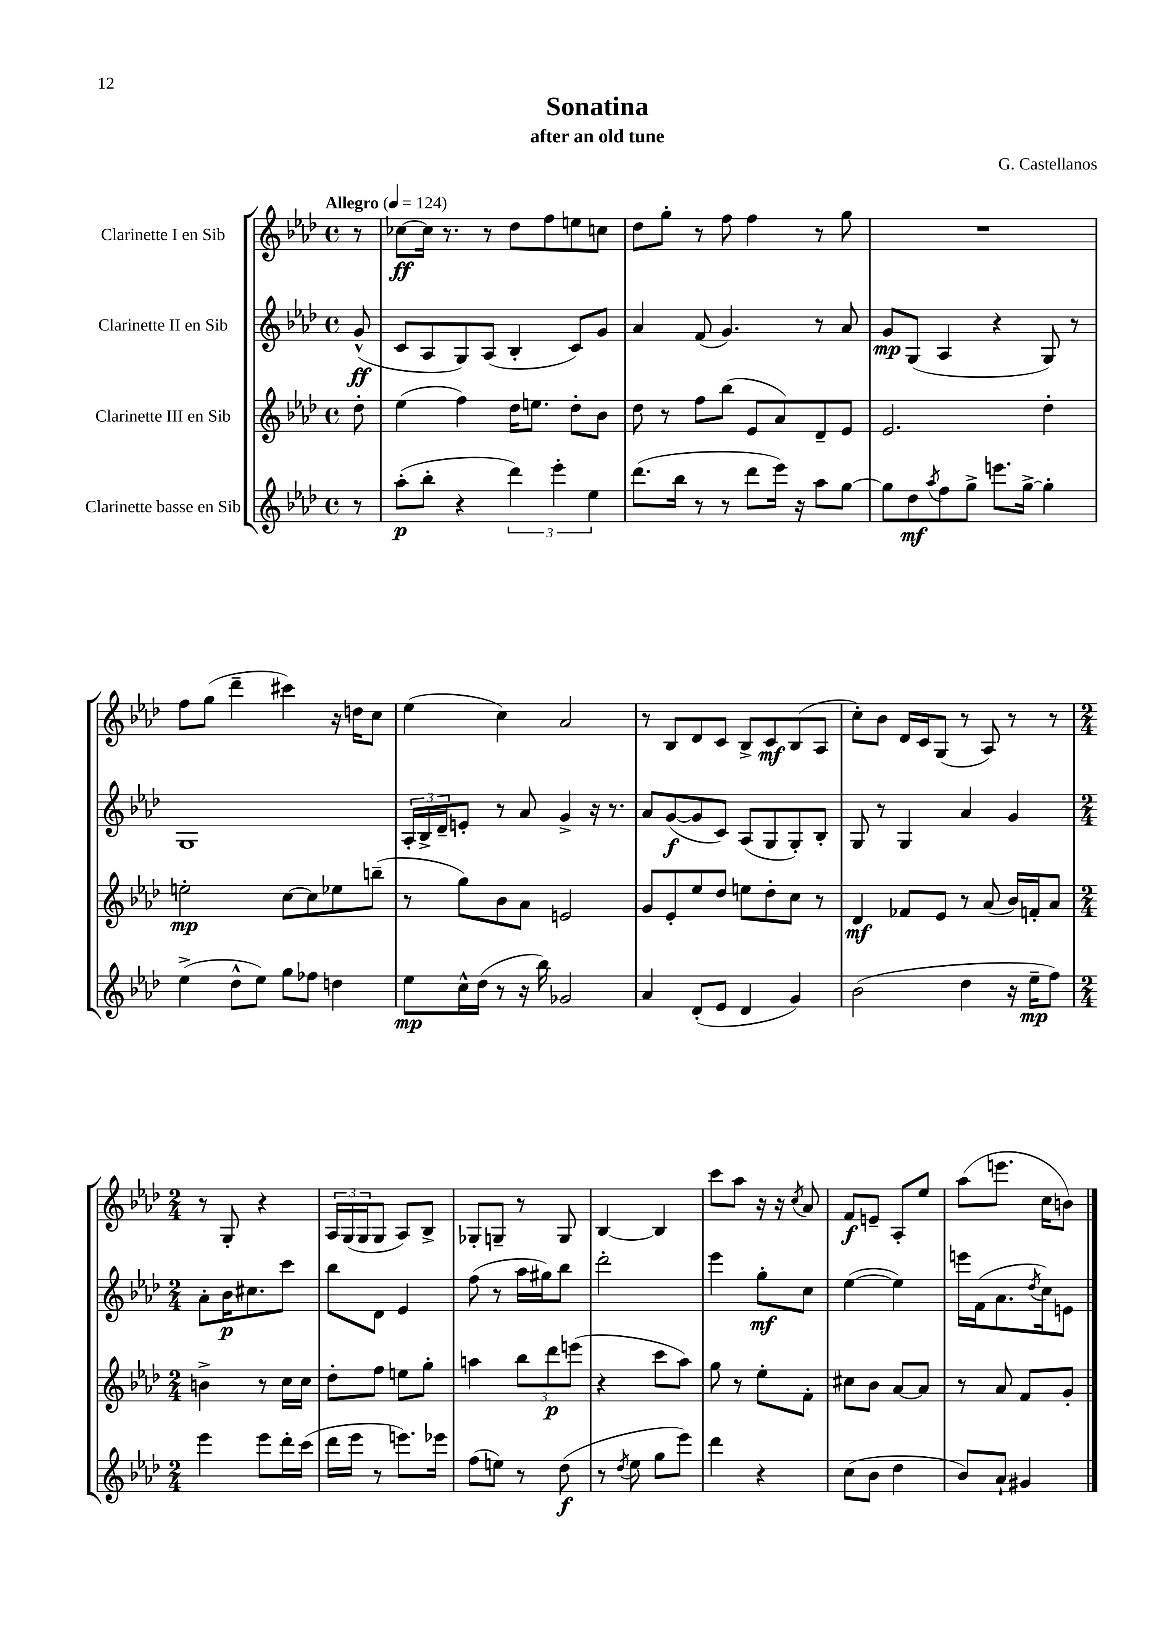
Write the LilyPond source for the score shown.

\header { title = "Sonatina" composer = "G. Castellanos" subtitle = "after an old tune" }
<<
\new StaffGroup <<
\new Staff = "s0" \with { instrumentName = "Clarinette I en Sib" } {
    \clef treble \key aes \major \defaultTimeSignature \time 4/4 \partial 8 \tempo "Allegro" 4 = 124
    r8 |
    ces''8~\ff ces''16 r8. r8 des''8 f''8 e''8 c''8 |
    des''8 g''8-. r8 f''8 f''4 r8 g''8 |
    R1 |
    f''8 g''8( des'''4-- cis'''4) r16 d''16 c''8 |
    ees''4( c''4) aes'2 |
    r8 bes8 des'8 c'8 bes8-> c'8\mf bes8( aes8 |
    c''8-.) bes'8 des'16 c'16 g8( r8 aes8) r8 r8 |
    \numericTimeSignature \time 2/4 r8 g8-. r4 |
    \tuplet 3/2 { aes16 g16( g16 } g8 aes8) bes8-> |
    ges8-. g8-- r8 g8 |
    bes4~ bes4 |
    c'''8 aes''8 r16 r16 \acciaccatura { c''8 } aes'8 |
    f'8\f e'8-- aes8-. ees''8 |
    aes''8( e'''8. c''16 b'8) \bar "|." |
}
\new Staff = "s1" \with { instrumentName = "Clarinette II en Sib" } {
    \clef treble \key aes \major \defaultTimeSignature \time 4/4 \partial 8
    g'8-^\ff( |
    c'8 aes8 g8) aes8( bes4-. c'8) g'8 |
    aes'4 f'8( g'4.) r8 aes'8 |
    g'8\mp g8( aes4 r4 g8) r8 |
    g1 |
    \tuplet 3/2 { aes16-. bes16-> des'16-- } e'8-. r8 aes'8 g'4-> r16 r8. |
    aes'8 g'8~\f( g'8 c'8) aes8( g8 g8-.) bes8-. |
    g8 r8 g4 aes'4 g'4 |
    \numericTimeSignature \time 2/4 aes'8-. bes'16\p cis''8. c'''8 |
    bes''8 des'8 ees'4 |
    f''8( r8 aes''16 gis''16) bes''8 |
    des'''2-. |
    ees'''4 g''8-.\mf c''8 |
    ees''4~( ees''4) |
    e'''16 f'16( aes'8. \acciaccatura { des''8 } c''16) e'8 \bar "|." |
}
\new Staff = "s2" \with { instrumentName = "Clarinette III en Sib" } {
    \clef treble \key aes \major \defaultTimeSignature \time 4/4 \partial 8
    des''8-. |
    ees''4( f''4) des''16 e''8. des''8-. bes'8 |
    des''8 r8 f''8 bes''8( ees'8 aes'8) des'8-- ees'8 |
    ees'2. des''4-. |
    e''2-.\mp c''8~ c''8 ees''8 b''8--( |
    r8 g''8) bes'8 aes'8 e'2 |
    g'8 ees'8-. ees''8 des''8 e''8 des''8-. c''8 r8 |
    des'4\mf fes'8 ees'8 r8 aes'8( bes'16) f'16-. aes'8 |
    \numericTimeSignature \time 2/4 b'4-> r8 c''16 c''16 |
    des''8-. f''8 e''8 g''8-. |
    a''4 \tuplet 3/2 { bes''8 des'''8\p e'''8( } |
    r4 c'''8 aes''8) |
    g''8 r8 ees''8-. f'8-. |
    cis''8 bes'8 aes'8~ aes'8 |
    r8 aes'8 f'8 g'8-. \bar "|." |
}
\new Staff = "s3" \with { instrumentName = "Clarinette basse en Sib" } {
    \clef treble \key aes \major \defaultTimeSignature \time 4/4 \partial 8
    r8 |
    aes''8-.\p( bes''8-. r4 \tuplet 3/2 { des'''4) ees'''4-. ees''4 } |
    des'''8.( bes''16 r8 r8 des'''8 ees'''16) r16 aes''8 g''8~ |
    g''8 des''8\mf \acciaccatura { aes''8 } f''8 g''8-> e'''8. g''16~-> g''4-. |
    ees''4->( des''8-^ ees''8) g''8 fes''8 d''4 |
    ees''8\mp c''16-^ des''16( r8 r16 bes''16) ges'2 |
    aes'4 des'8-.( ees'8 des'4 g'4) |
    bes'2( des''4 r16 ees''16--\mp f''8) |
    \numericTimeSignature \time 2/4 ees'''4 ees'''8 des'''16-. c'''16( |
    des'''16 ees'''16 r8 e'''8.) ees'''16 |
    f''8( e''8) r8 des''8\f( |
    r8 \acciaccatura { des''8 } ees''8 g''8 ees'''8) |
    des'''4 r4 |
    c''8( bes'8 des''4 |
    bes'8) aes'8-! gis'4 \bar "|." |
}
>>
>>
\layout { \context { \Score \remove "Bar_number_engraver" } }
